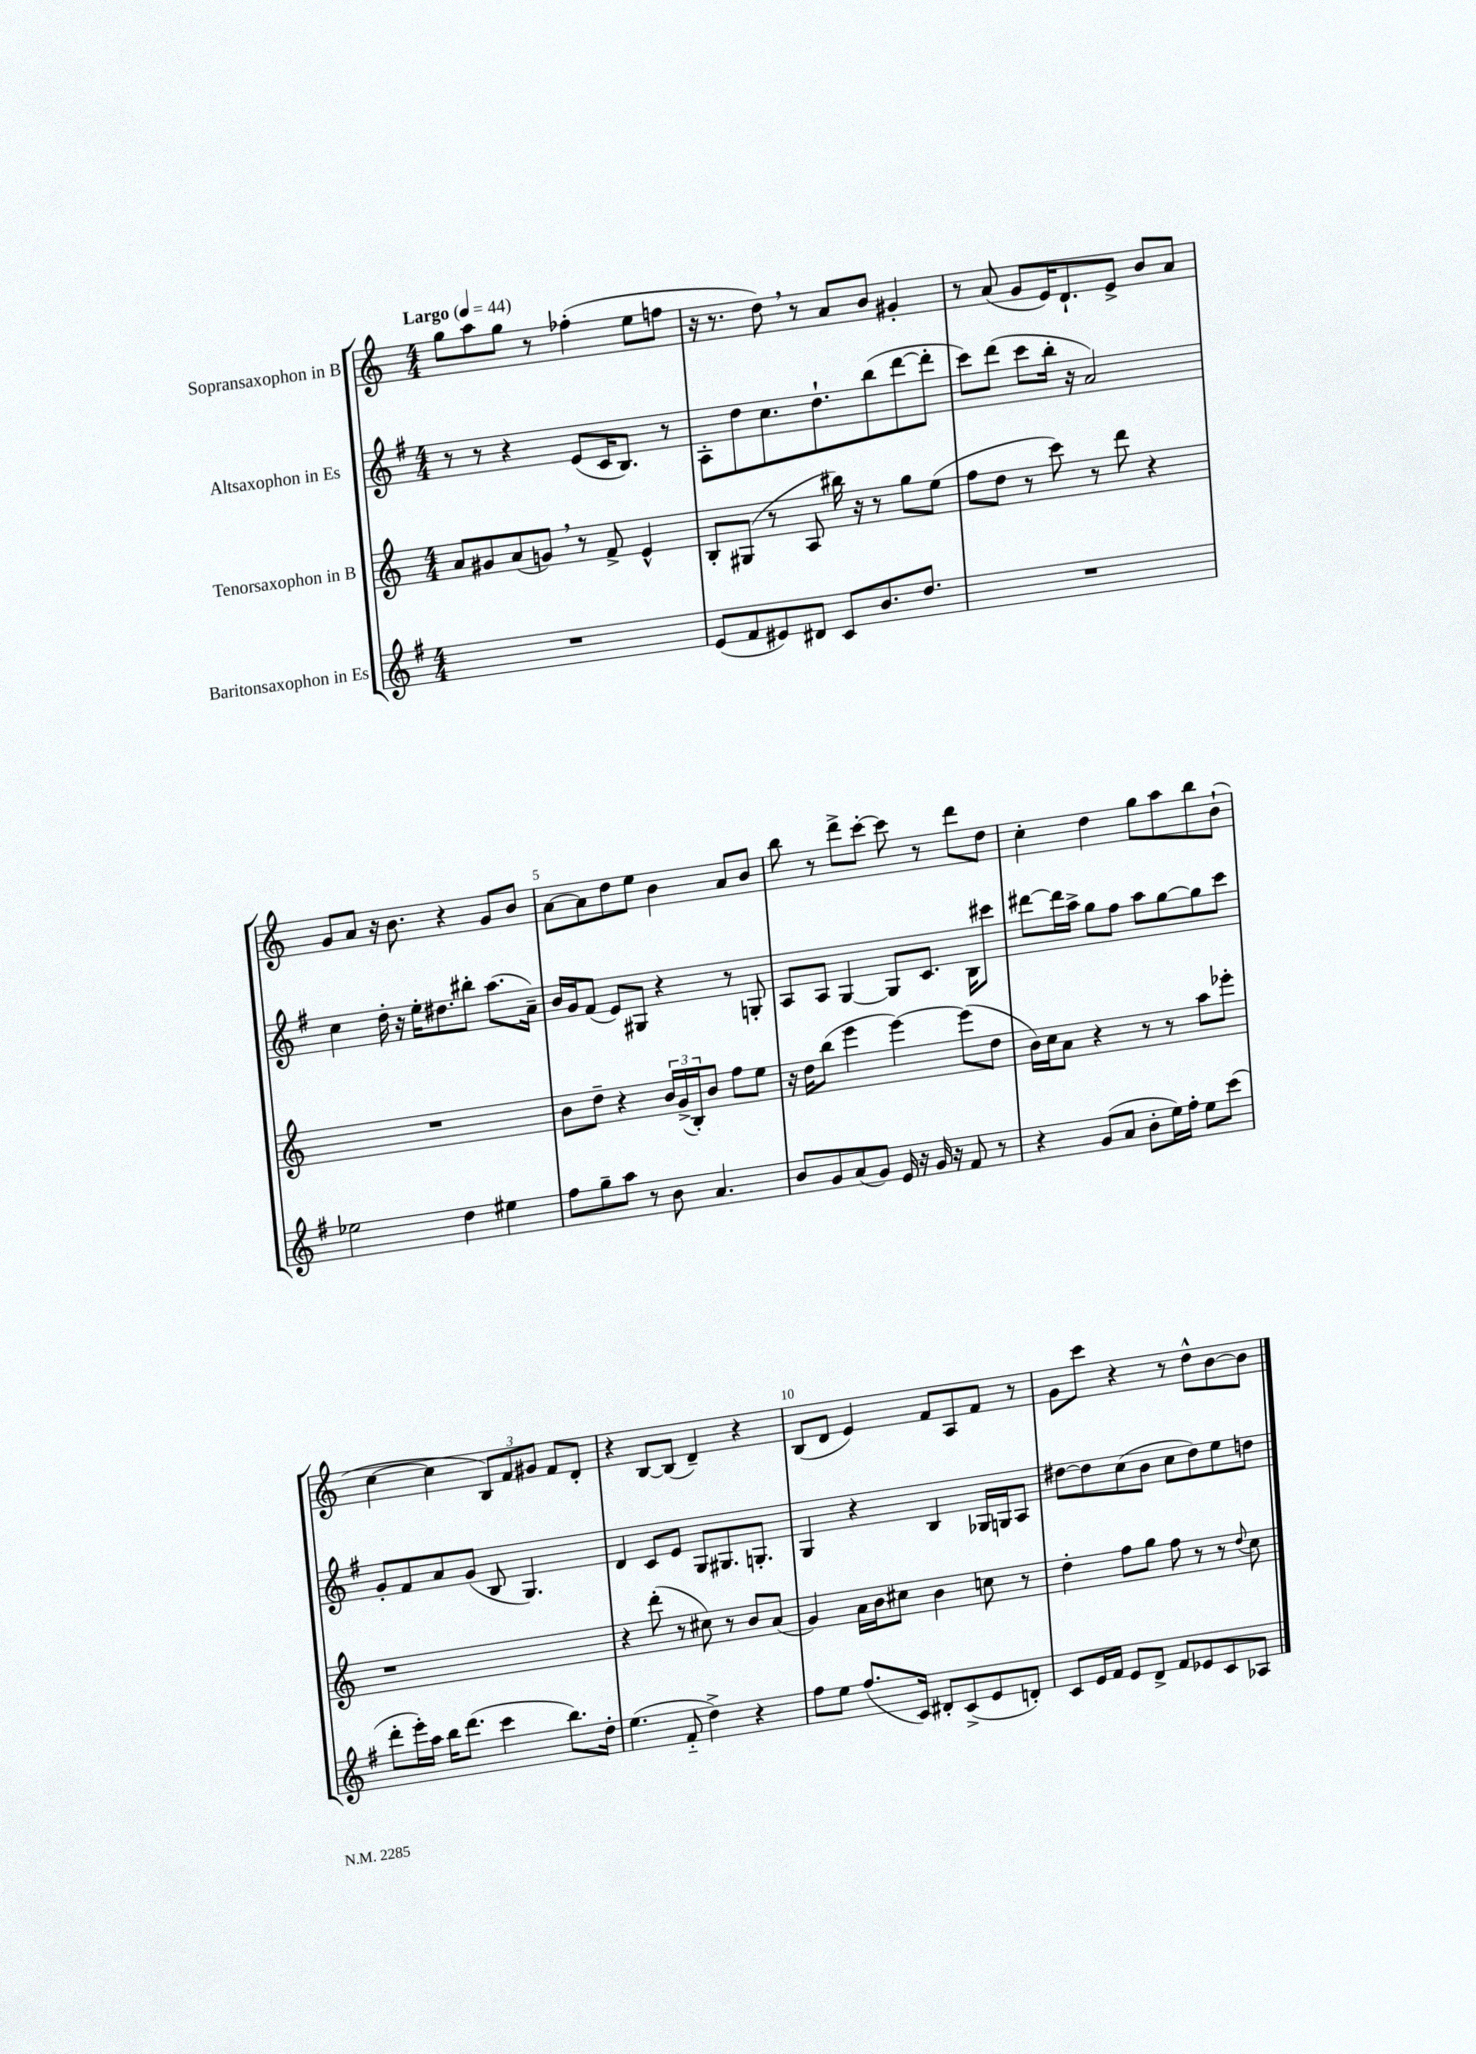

**kern	**kern	**kern	**kern
*part4	*part3	*part2	*part1
*staff4	*staff3	*staff2	*staff1
*I"Baritonsaxophon in Es	*I"Tenorsaxophon in B	*I"Altsaxophon in Es	*I"Sopransaxophon in B
*clefG2	*clefG2	*clefG2	*clefG2
*k[f#]	*k[]	*k[f#]	*k[]
*M4/4	*M4/4	*M4/4	*M4/4
*MM44	*MM44	*MM44	*MM44
=1	=1	=1	=1
!	!	!	!LO:TX:a:B:t=Largo
1r	8a/L	8r	8gg\L
.	8g#X/	8r	8aa\
.	(8a/	4r	8gg\J
.	8gn,/J)	.	8r
.	8r	(8e/L	(4ff-X'\
.	8f^/	16c/K	.
.	.	8.B/J)	.
.	4e^^/	.	8ee\L
.	.	8r	8ffn\J
=2	=2	=2	=2
(8e/L	8B'/L	8A'\L	16r
.	.	.	8.r
8f#/	(8G#X/J	8dd\	.
8e#X/)	8r	8.cc\	8dd,\)
8d#X/J	8A/	.	8r
.	.	8.dd`\	.
8c/L	16bb#X\)	.	8a/L
.	16r	.	.
8.b/	8r	(8bb\	8b/J
.	8gg\L	[8ddd\	4g#X'/
8.dd/J	.	.	.
.	(8ee\J	8ddd'\J]	.
=3	=3	=3	=3
1r	8ff\L	8ccc\L)	8r
.	8dd\J	(8ddd\J	(8a/
.	8r	8ccc\L	8g/L
.	8ccc\)	16bb'\Jk	16e/K)
.	.	16r	8.d`/
.	8r	2a/)	.
.	8ddd\	.	8e^/J
.	4r	.	8b/L
.	.	.	8a/J
!!LO:LB:g=z
=4	=4	=4	=4
2ee-X\	1r	4cc\	8g/L
.	.	.	8a/J
.	.	16dd'\	16r
.	.	16r	8.b\
.	.	16ee'\KL	.
.	.	8.dd#X\	.
4dd\	.	.	4r
.	.	8bb#X'\J	.
4ee#X\	.	(8.aa\L	8g/L
.	.	.	8b/J
.	.	16a~\Jk)	.
=5	=5	=5	=5
8ff#\L	8b\L	16b/LL	[8a\L
.	.	16g/J	.
8gg~\	8dd~\J	(8f#/J	8a\]
8aa\J	4r	8e/L)	8dd\
8r	.	8G#X/J	8ee\J
8b\	24b/LL	4r	4b\
.	(24g^/	.	.
.	24B'/J)	.	.
4.a/	8b/J	.	.
.	8ff\L	8r	8a/L
.	8ee\J	8Gn'/	8b/J
=6	=6	=6	=6
8b/L	16r	8A/L	8bb\
.	16dd\KL	.	.
8g/	(8bb\J	8A/J	8r
(8a/	4eee\	[4G/	8ddd^\L
8g/J)	.	.	[8ccc'\J
16e/	[4eee\)	8G/L]	8ccc\]
16r	.	.	.
16g/	.	8.c/J	8r
16r	.	.	.
8f#/	(8eee\L]	.	8ddd\L
.	.	16B\KL	.
8r	8dd\J	8ccc#X\J	8dd\J
=7	=7	=7	=7
4r	16b\LL)	[8ddd#X\L	4cc'\
.	16cc\J	.	.
.	8a\J	16ddd#\L]	.
.	.	16aa^\JJ	.
(8g/L	4r	8gg\L	4dd\
8a/J	.	8ff#\J	.
8b'\L	8r	8aa\L	8gg\L
16ee\L)	8r	[8gg\	8aa\
16ff#'\JJ	.	.	.
8ee\L	8aa\L	8gg\]	8bb\
(8ccc\J	8eee-X'\J	8ccc\J	(8b`\J
!!LO:LB:g=z
=8	=8	=8	=8
8ddd'\L	1r	8g'/L	[4cc\
16eee'\L)	.	8f#/	.
16aa\JJ	.	.	.
16bb\KL	.	8a/	4cc\]
(8.ddd\J	.	.	.
.	.	(8g/J	.
4ccc\	.	8B/	12B/L)
.	.	.	12f/
.	.	4.G/)	.
.	.	.	12g#X/J
8.bb\L)	.	.	8f/L
.	.	.	8d'/J
16dd'\Jk	.	.	.
=9	=9	=9	=9
(4.ee\	4r	4d/	4r
.	(8ddd'\	8c/L	[8B/L
8f#/	8r	8e/J	(8B/J]
4dd^\)	8cc#X\)	8G/L	4d~/)
.	8r	8.G#X/	.
4r	8b/L	.	4r
.	.	8.Gn'/J	.
.	(8a/J	.	.
=10	=10	=10	=10
8ff#\L	4g/)	4G/	(8B/L
8ee\J	.	.	8d/J
(8.ff#/L	16a\LL	4r	4e/)
.	16b\J	.	.
.	8cc#X\J	.	.
16c/Jk)	.	.	.
8d#X'/L	4b\	4B/	8f/L
(8c^/	.	.	8A/
8e/	8ccn\	16G-X/LL	8f/J
.	.	16Gn/J	.
8dn'/J)	8r	8A/J	8r
=11	=11	=11	=11
8c/L	4dd'\	[8dd#X\L	8g\L
16e/L	.	8dd#\]	8ccc\J
16f#/JJ	.	.	.
8e/L	8ff\L	(8cc\	4r
8d^/J	8gg\J	8b\J	.
8f#/L	8ff\	8cc\L	8r
8e-X/	8r	8dd#\)	8dd^^\L
8c/	8r	8ee\	[8b\
.	8qqdd/	.	.
8A-X/J	8cc\	8ddn\J	8b\J]
==	==	==	==
*-	*-	*-	*-
